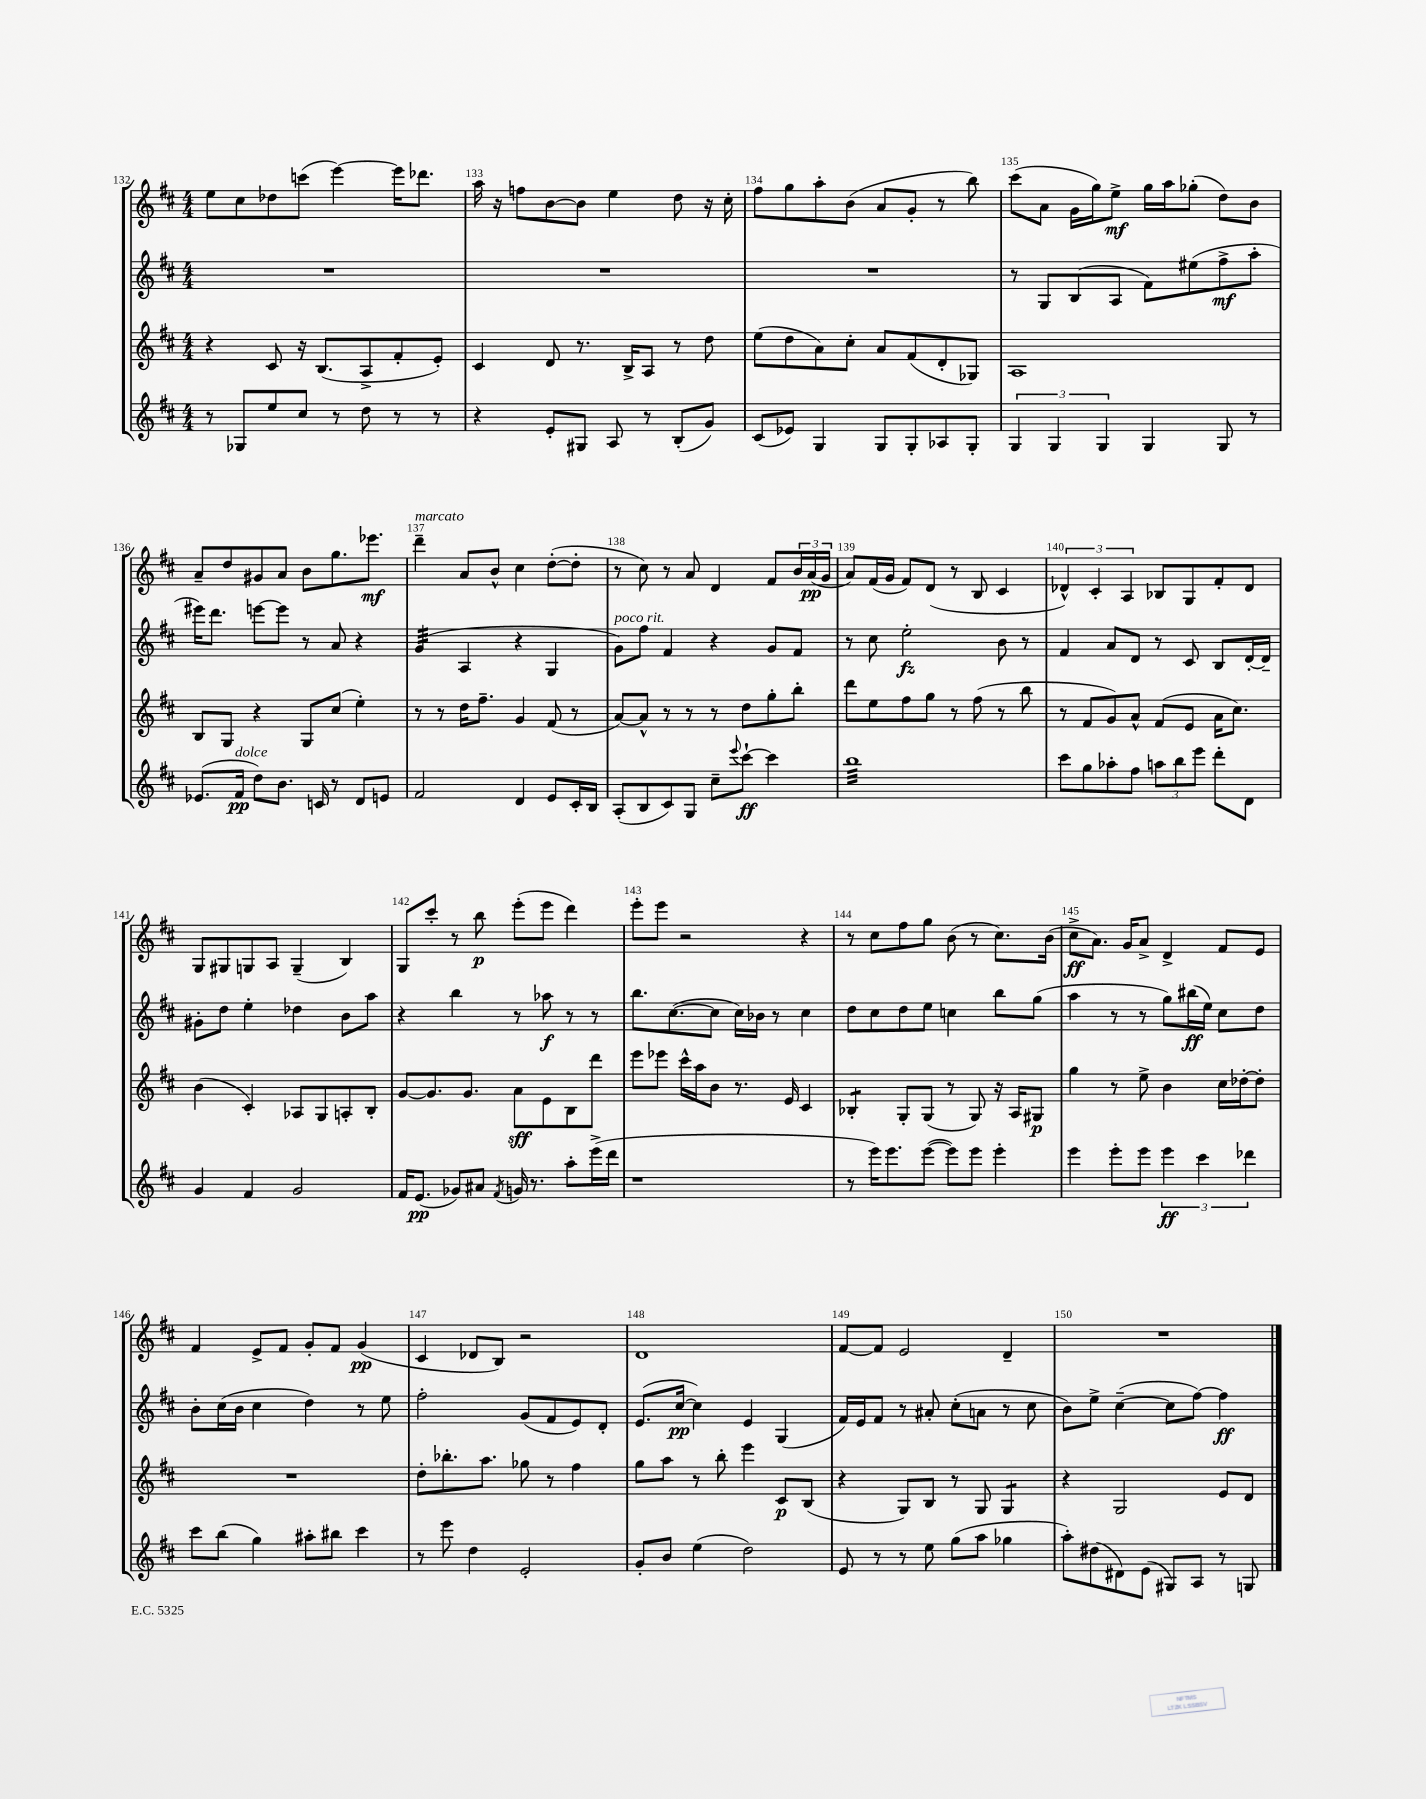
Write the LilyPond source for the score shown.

<<
\new StaffGroup <<
\new Staff = "s0" {
    \clef treble \key d \major \numericTimeSignature \time 4/4
    e''8 cis''8 des''8 c'''8( e'''4~) e'''16 des'''8. |
    a''16 r16 f''8 b'8~ b'8 e''4 d''8 r16 cis''16-. |
    fis''8 g''8 a''8-. b'8( a'8 g'8-. r8 b''8) |
    cis'''8( a'8 g'16 g''16) e''8->\mf g''16 a''16 ges''8-.( d''8) b'8 |
    a'8-- d''8 gis'8 a'8 b'8 g''8. ees'''8.\mf |
    d'''4--^\markup { \italic "marcato" } a'8 b'8-^ cis''4 d''8~-.( d''8-. |
    r8 cis''8) r8 a'8 d'4 fis'8 \tuplet 3/2 { b'16 a'16\pp( g'16 } |
    a'8) fis'16( g'16 fis'8) d'8( r8 b8 cis'4 |
    \tuplet 3/2 { des'4-^) cis'4-. a4 } bes8 g8 fis'8-. des'8 |
    g8 gis8 g8 a8 g4--( b4) |
    g8 cis'''8-. r8 b''8\p e'''8-.( e'''8 d'''4) |
    e'''8-. e'''8 r2 r4 |
    r8 cis''8 fis''8 g''8 b'8( r8 cis''8.) b'16( |
    cis''8->\ff a'8.) g'16 a'8-> d'4-> fis'8 e'8 |
    fis'4 e'8-> fis'8 g'8-. fis'8 g'4\pp( |
    cis'4 des'8 b8) r2 |
    d'1 |
    fis'8~ fis'8 e'2 d'4-- |
    R1 \bar "|." |
}
\new Staff = "s1" {
    \clef treble \key d \major \numericTimeSignature \time 4/4
    R1 |
    R1 |
    R1 |
    r8 g8 b8( a8 fis'8) eis''8( fis''8->\mf a''8-. |
    eis'''16) d'''8. e'''8~ e'''8 r8 a'8 r4 |
    g'4:32( a4 r4 g4 |
    g'8^\markup { \italic "poco rit." }) fis''8 fis'4 r4 g'8 fis'8 |
    r8 cis''8 e''2-.\fz b'8 r8 |
    fis'4 a'8 d'8 r8 cis'8 b8 d'16~-. d'16-- |
    gis'8-. d''8 e''4-. des''4 b'8 a''8 |
    r4 b''4 r8 aes''8\f r8 r8 |
    b''8. cis''8.~( cis''8 cis''16) bes'16 r8 cis''4 |
    d''8 cis''8 d''8 e''8 c''4 b''8 g''8( |
    a''4 r8 r8 g''8) bis''16\ff( e''16) cis''8 d''8 |
    b'8-. cis''16( b'16 cis''4 d''4) r8 e''8 |
    fis''2-. g'8( fis'8 e'8) d'8-. |
    e'8.( cis''16~\pp cis''4) e'4 g4( |
    fis'16) e'16 fis'8 r8 ais'8-. cis''8-.( a'8 r8 cis''8 |
    b'8) e''8-> cis''4~--( cis''8 fis''8~) fis''4\ff \bar "|." |
}
\new Staff = "s2" {
    \clef treble \key d \major \numericTimeSignature \time 4/4
    r4 cis'8 r16 b8.( a8-> fis'8-. e'8-.) |
    cis'4 d'8 r8. b16-> a8 r8 d''8 |
    e''8( d''8 a'8) cis''8-. a'8 fis'8( d'8-. ges8) |
    a1 |
    b8 g8 r4 g8 cis''8( e''4-.) |
    r8 r8 d''16 fis''8.-- g'4 fis'8( r8 |
    a'8~) a'8-^ r8 r8 r8 d''8 g''8-. b''8-. |
    d'''8 e''8 fis''8 g''8 r8 fis''8( r8 b''8 |
    r8 fis'8 g'8) a'8-^ fis'8( e'8 a'16 cis''8.) |
    b'4( cis'4-.) aes8 g8 a8-. b8-. |
    g'8~ g'8. g'8. a'8\sff e'8 b8 d'''8 |
    e'''8 ees'''8 cis'''16-^ a''16 b'8 r8. e'16 cis'4 |
    bes4:8-. g8-. g8( r8 g8) r16 a16 gis8\p |
    g''4 r8 e''8-> b'4 cis''16 des''16~-. des''8-. |
    R1 |
    d''8-. bes''8.-. a''8. ges''8 r8 fis''4 |
    g''8 a''8 r8 b''8-. e'''4 cis'8\p b8( |
    r4 g8) b8 r8 g8 g4:8 |
    r4 g2 e'8 d'8 \bar "|." |
}
\new Staff = "s3" {
    \clef treble \key d \major \numericTimeSignature \time 4/4
    r8 ges8 e''8 cis''8 r8 d''8 r8 r8 |
    r4 e'8-. gis8 a8 r8 b8-.( g'8) |
    cis'8( ees'8) g4 g8 g8-. aes8 g8-. |
    \tuplet 3/2 { g4 g4 g4 } g4 g8 r8 |
    ees'8.( fis'16\pp^\markup { \italic "dolce" } d''8) b'8. c'16 r8 d'8 e'8 |
    fis'2 d'4 e'8 cis'16-. b16 |
    a8-.( b8 cis'8) g8 cis''8-- \appoggiatura { e'''8 } cis'''8~-!\ff cis'''4 |
    b''1:32 |
    cis'''8 g''8 aes''8-. fis''8 \tuplet 3/2 { a''8 b''8 e'''8 } d'''8-. d'8 |
    g'4 fis'4 g'2 |
    fis'16 e'8.\pp( ges'8) ais'8 \acciaccatura { fis'8 } g'16 r8. a''8-. e'''16->( d'''16 |
    r1 |
    r8 e'''16) e'''8. e'''8~( e'''8) e'''8 e'''4-. |
    e'''4 e'''8-. e'''8 \tuplet 3/2 { e'''4\ff cis'''4 des'''4 } |
    cis'''8 b''8( g''4) ais''8-. bis''8 cis'''4 |
    r8 e'''8 d''4 e'2-. |
    g'8-. b'8 e''4( d''2) |
    e'8 r8 r8 e''8 g''8( a''8 ges''4 |
    a''8-.) dis''8( dis'8) e'8( gis8) a8 r8 g8 \bar "|." |
}
>>
>>
\layout { \context { \Score currentBarNumber = #132 \override BarNumber.break-visibility = ##(#f #t #t) barNumberVisibility = #all-bar-numbers-visible } }
